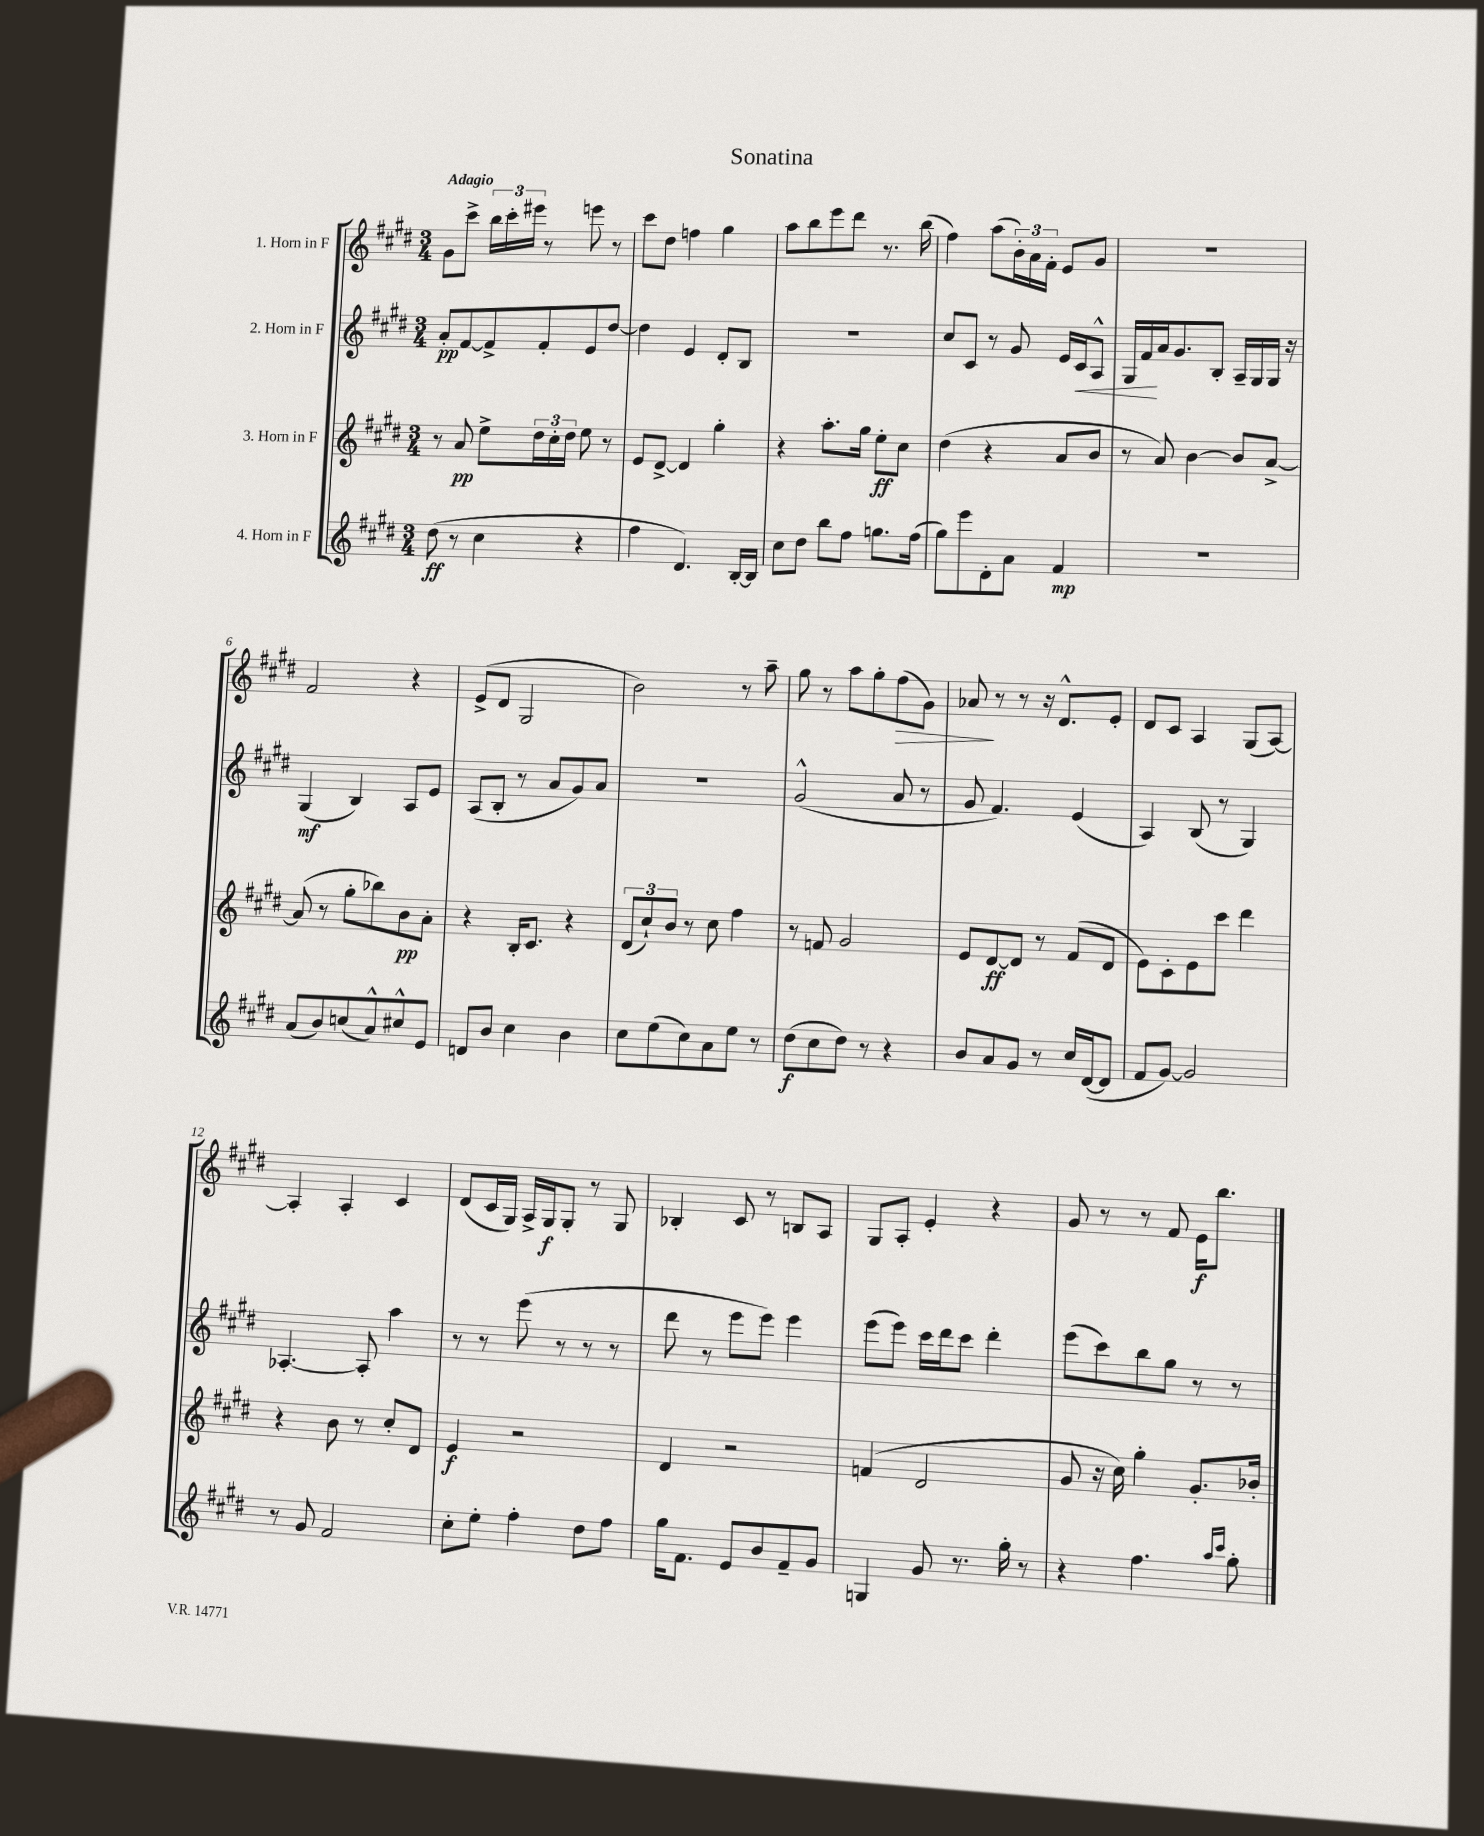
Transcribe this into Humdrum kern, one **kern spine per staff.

**kern	**kern	**kern	**kern
*staff4	*staff3	*staff2	*staff1
*clefG2	*clefG2	*clefG2	*clefG2
*k[f#c#g#d#]	*k[f#c#g#d#]	*k[f#c#g#d#]	*k[f#c#g#d#]
*M3/4	*M3/4	*M3/4	*M3/4
(8dd#	8r	8a'	8g#
8r	8a	[8f#	8ccc#^
4cc#	8ee^	8f#^]	24bb
.	.	.	24ccc#'
.	.	.	24eee#
.	24dd#	8f#'	8r
.	24cc#'	.	.
.	24dd#	.	.
4r	8ee	8e	8eee
.	8r	[8dd#	8r
=	=	=	=
4ff#	8e	4dd#]	8ccc#
.	[8d#^	.	8dd#
4.d#)	4d#]	4e	4ff
.	4gg#'	8d#'	4gg#
[16B'	.	8B	.
16B]	.	.	.
=	=	=	=
8cc#	4r	2.r	8aa
8dd#	.	.	8bb
8bb	8.aa'	.	8eee
8ff#	.	.	8ddd#
.	16gg#	.	.
8.gg	8ee'	.	8.r
.	8cc#	.	.
(16ff#	.	.	(16bb
=	=	=	=
8gg#)	(4dd#	8cc#	4ff#)
8eee	.	8c#	.
8d#'	4r	8r	(8aa
8a	.	8g#	24b')
.	.	.	24a
.	.	.	24f#'
4f#	8a	16e	8e
.	.	16c#	.
.	8b	8A^^	8g#
=	=	=	=
2.r	8r	16G#	2.r
.	.	16f#	.
.	8a)	16a	.
.	.	8.g#	.
.	[4b	.	.
.	.	8B'	.
.	8b]	16A~	.
.	.	16G#	.
.	[8a^	16G#	.
.	.	16r	.
=	=	=	=
(8a	(8a]	(4G#	2f#
8b)	8r	.	.
(8cc	8gg#'	4B)	.
8a^^)	8bb-)	.	.
8cc#^^	8b	8A	4r
8e	8a'	8e	.
=	=	=	=
8d	4r	(8A	(8e^
8b	.	8B'	8d#
4cc#	16B'	8r	2G#
.	8.c#	.	.
.	.	8a	.
4b	4r	8g#)	.
.	.	8a	.
=	=	=	=
8cc#	(12d#	2.r	2b)
.	12cc#`)	.	.
(8ee	.	.	.
.	12b	.	.
8cc#)	8r	.	.
8a	8cc#	.	.
8ee	4ff#	.	8r
8r	.	.	8aa~
=	=	=	=
(8dd#	8r	(2g#^^	8gg#
8cc#	8f	.	8r
8dd#)	2g#	.	8aa
8r	.	.	8gg#'
4r	.	8a	(8ff#
.	.	8r	8g#)
=	=	=	=
8b	8e	8g#	8a-
8a	[8d#	4.f#)	8r
8g#	8d#]	.	8r
8r	8r	.	16r
.	.	.	8.d#^^
16cc#	(8f#	(4e	.
([16d#	.	.	.
8d#]	8d#	.	8e'
=	=	=	=
8f#	8e)	4A)	8d#
[8g#)	8c#'	.	8c#
2g#]	8e	(8B	4A
.	8ccc#	8r	.
.	4ddd#	4G#)	(8G#
.	.	.	[8A)
=	=	=	=
8r	4r	[4.A-'	4A']
8g#	.	.	.
2f#	8b	.	4A'
.	8r	8A-']	.
.	8cc#'	4aa	4c#
.	8d#	.	.
=	=	=	=
8cc#'	4e	8r	(8d#
8ee'	.	8r	16c#
.	.	.	16G#)
4ff#'	2r	(8eee	16A^
.	.	.	16G#
.	.	8r	8G#'
8dd#	.	8r	8r
8ff#	.	8r	8G#
=	=	=	=
16gg#	4d#	8ddd#	4B-'
8.f#	.	.	.
.	.	8r	.
8e	2r	8eee	8c#
8b	.	8eee)	8r
8f#~	.	4eee	8B
8g#	.	.	8A
=	=	=	=
4G	(4f	(8eee	8G#
.	.	8eee)	8A'
8g#	2d#	16ccc#	4e'
.	.	16ddd#	.
8.r	.	8ccc#	.
.	.	4ddd#'	4r
16gg#'	.	.	.
8r	.	.	.
=	=	=	=
4r	8g#	(8eee	8g#
.	16r	8ccc#)	8r
.	16cc#)	.	.
4.ff#	4gg#'	8bb	8r
.	.	8gg#	8f#
.	8.g#'	8r	16e
.	.	.	8.bb
16qqaa	.	.	.
16qqccc#	.	.	.
8gg#'	.	8r	.
.	16b-'	.	.
==	==	==	==
*-	*-	*-	*-
